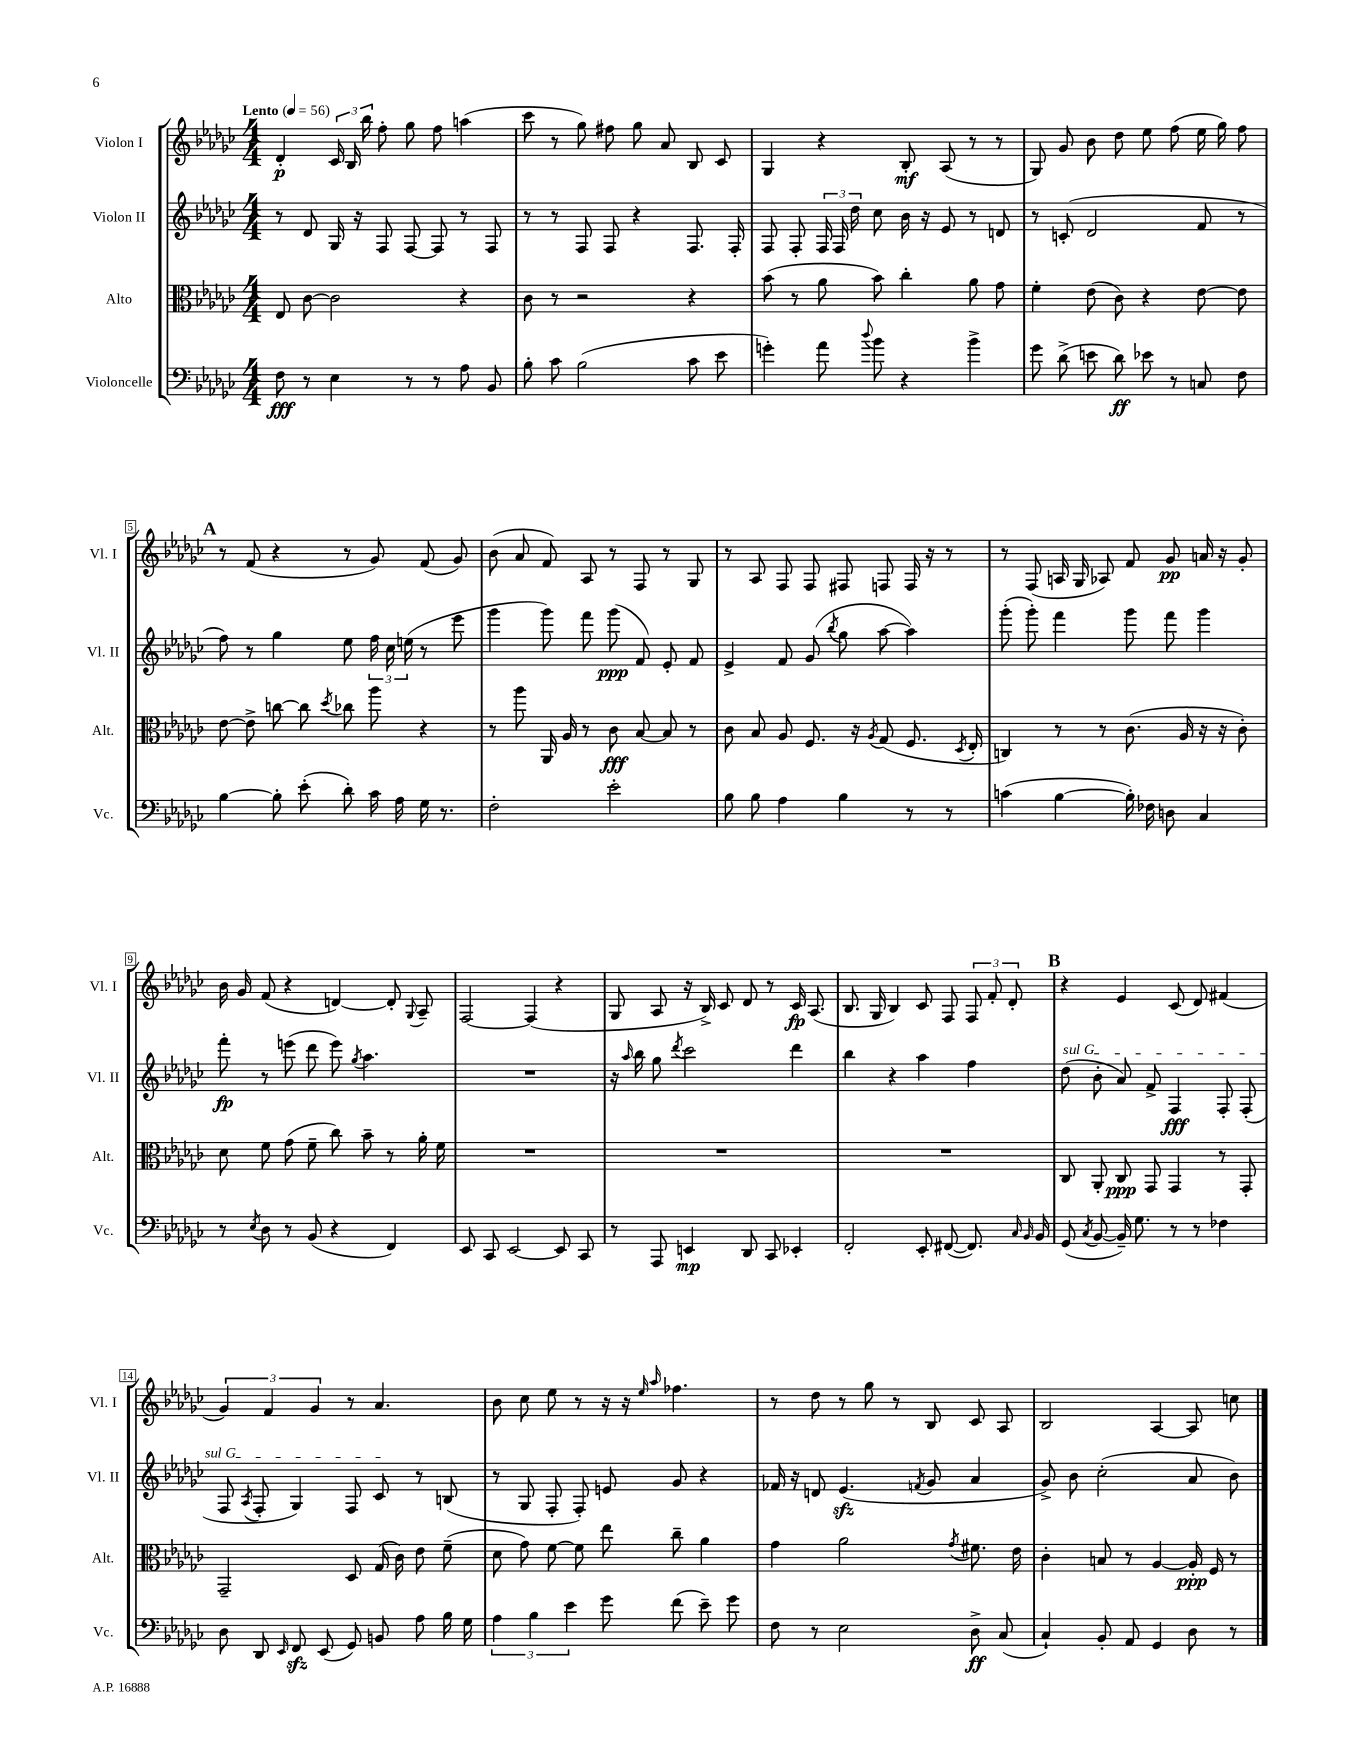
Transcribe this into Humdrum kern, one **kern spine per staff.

**kern	**kern	**kern	**kern
*staff4	*staff3	*staff2	*staff1
*clefF4	*clefC3	*clefG2	*clefG2
*k[b-e-a-d-g-c-]	*k[b-e-a-d-g-c-]	*k[b-e-a-d-g-c-]	*k[b-e-a-d-g-c-]
*M4/4	*M4/4	*M4/4	*M4/4
*MM56	*MM56	*MM56	*MM56
8F	8E-	8r	4d-'
8r	[8c-	8d-	.
4E-	2c-]	16G-	24c-
.	.	.	24B-
.	.	16r	.
.	.	.	24bb-
.	.	8F	8ff'
8r	.	[8F	8gg-
8r	.	8F]	8ff
8A-	4r	8r	(4aa
8BB-	.	8F	.
=	=	=	=
8B-'	8c-	8r	8ccc-
8c-	8r	8r	8r
(2B-	2r	8F	8gg-)
.	.	8F	8ff#
.	.	4r	8gg-
.	.	.	8a-
8c-	4r	8.F	8B-
8e-	.	.	8c-
.	.	16F'	.
=	=	=	=
4g')	(8b-	8F	4G-
.	8r	8F'	.
8a-	8a-	24F	4r
.	.	24F	.
.	.	24dd-	.
8qqdd-	.	.	.
8b-	8b-)	8cc-	.
4r	4cc-'	16b-	8B-'
.	.	16r	.
.	.	8e-	(8A-
4b-^	8a-	8r	8r
.	8g-	8d	8r
=	=	=	=
8g-	4f'	8r	8G-)
(8d-^	.	(8c'	8g-
8e	(8e-	2d-	8b-
8d-)	8c-)	.	8dd-
8e-	4r	.	8ee-
8r	.	.	(8ff
8C	[8e-	8f	16ee-
.	.	.	16gg-)
8F	8e-]	8r	8ff
=	=	=	=
[4B-	[8e-	8ff)	8r
.	8e-^]	8r	(8f
8B-']	[8cc	4gg-	4r
(8e-'	8cc]	.	.
.	8qdd-	.	.
8d-')	8cc-	8ee-	8r
16c-	8aa-	24ff	8g-)
.	.	24cc-	.
16A-	.	.	.
.	.	(24ee	.
16G-	4r	8r	(8f
8.r	.	.	.
.	.	8eee-	8g-)
=	=	=	=
2F'	8r	4ggg-	(8b-
.	8aa-	.	8a-
.	16AA-	8ggg-)	8f)
.	16A-	.	.
.	8r	8fff	8A-
2e-'	8c-	(8ggg-	8r
.	[8B-	8f)	8F
.	8B-]	8e-'	8r
.	8r	8f	8G-
=	=	=	=
8B-	8c-	4e-^	8r
8B-	8B-	.	8A-
4A-	8A-	8f	8F
.	8.F	(8g-	8F
.	.	8qbb-	.
4B-	.	8gg-	8F#
.	16r	.	.
.	8qA-	.	.
.	(8G-	[8aa-	8F
8r	8.F	4aa-])	16F
.	.	.	16r
8r	.	.	8r
.	8qD-	.	.
.	16E-'	.	.
=	=	=	=
(4c	4C)	(8ggg-'	8r
.	.	8ggg-')	(8F
[4B-	8r	4fff	16A
.	.	.	16G-
.	8r	.	8A-)
16B-'])	(8.c-	8ggg-	8f
16F-	.	.	.
8D	.	8fff	8g-
.	16A-	.	.
4C-	16r	4ggg-	16a
.	16r	.	16r
.	8c-')	.	8g-'
=	=	=	=
8r	8d-	8fff'	16b-
.	.	.	16g-
8qE-	.	.	.
8D-	8f	8r	(8f
8r	(8g-	(8eee	4r
(8BB-	8f~	8ddd-	.
4r	8cc-)	8eee)	[4d)
.	.	8qgg-	.
.	8b-~	4.aa-	.
4FF)	8r	.	8d']
.	.	.	8qqG-
.	16a-'	.	8A-~
.	16f	.	.
=	=	=	=
8EE-	1r	1r	[2F
8CC-	.	.	.
[2EE-	.	.	.
.	.	.	(4F]
8EE-]	.	.	4r
8CC-	.	.	.
=	=	=	=
8r	1r	16r	8G-
.	.	16qqaa-	.
.	.	16bb-	.
8AAA-	.	8gg-	8A-
.	.	8qddd-	.
4EE	.	2ccc-	16r
.	.	.	16B-^)
.	.	.	8c-
8DD-	.	.	8d-
8CC-	.	.	8r
4EE-'	.	4ddd-	16c-
.	.	.	(8.A-
=	=	=	=
2FF'	1r	4bb-	8.B-
.	.	.	16G-
.	.	4r	4B-)
8EE-'	.	4aa-	8c-
([8FF#	.	.	8F
8.FF#])	.	4ff	12F
.	.	.	12f'
.	.	.	12d-'
16qqC-	.	.	.
16qqBB-	.	.	.
16BB-	.	.	.
=	=	=	=
(8GG-	8C-	(8dd-	4r
8qC-	.	.	.
[8BB-	8AA-'	8b-'	.
16BB-~])	8C-	8a-)	4e-
8.G-	.	.	.
.	8GG-	8f^	.
8r	4GG-	4F	(8c-
8r	.	.	8d-)
4F-	8r	8F'	(4f#
.	8GG-'	(8F'	.
=	=	=	=
8D-	2GG-~	8F	6g-)
.	.	8qA-	.
8DD-	.	8F'	.
.	.	.	6f
16qqEE-	.	.	.
8FF	.	4G-)	.
.	.	.	6g-
(8EE-	.	.	.
8GG-)	8D-	8F	8r
8BB	(16G-	8c-	4.a-
.	16c-)	.	.
8A-	8e-	8r	.
16B-	(8f~	(8B	.
16G-	.	.	.
=	=	=	=
6A-	8d-	8r	8b-
.	8g-)	8G-	8cc-
6B-	.	.	.
.	[8f	8F'	8ee-
6e-	.	.	.
.	8f]	8F')	8r
8g-	8ee-	8e	16r
.	.	.	16r
.	.	.	16qqee-
.	.	.	16qqaa-
(8f	8cc-~	8g-	4.ff-
8e-~)	4a-	4r	.
8g-	.	.	.
=	=	=	=
8F	4g-	16f-	8r
.	.	16r	.
8r	.	8d	8dd-
2E-	2a-	(4.e-	8r
.	.	.	8gg-
.	.	.	8r
.	.	8qf	.
.	.	8g-	8B-
.	8qg-	.	.
8D-^	8.f#	4a-	8c-
(8C-	.	.	8A-
.	16e-	.	.
=	=	=	=
4C-`)	4c-'	8g-^)	2B-
.	.	8b-	.
8BB-'	8B	(2cc-'	.
8AA-	8r	.	.
4GG-	[4A-	.	[4A-
8D-	16A-']	8a-	8A-]
.	16F	.	.
8r	8r	8b-)	8cc
==	==	==	==
*-	*-	*-	*-
